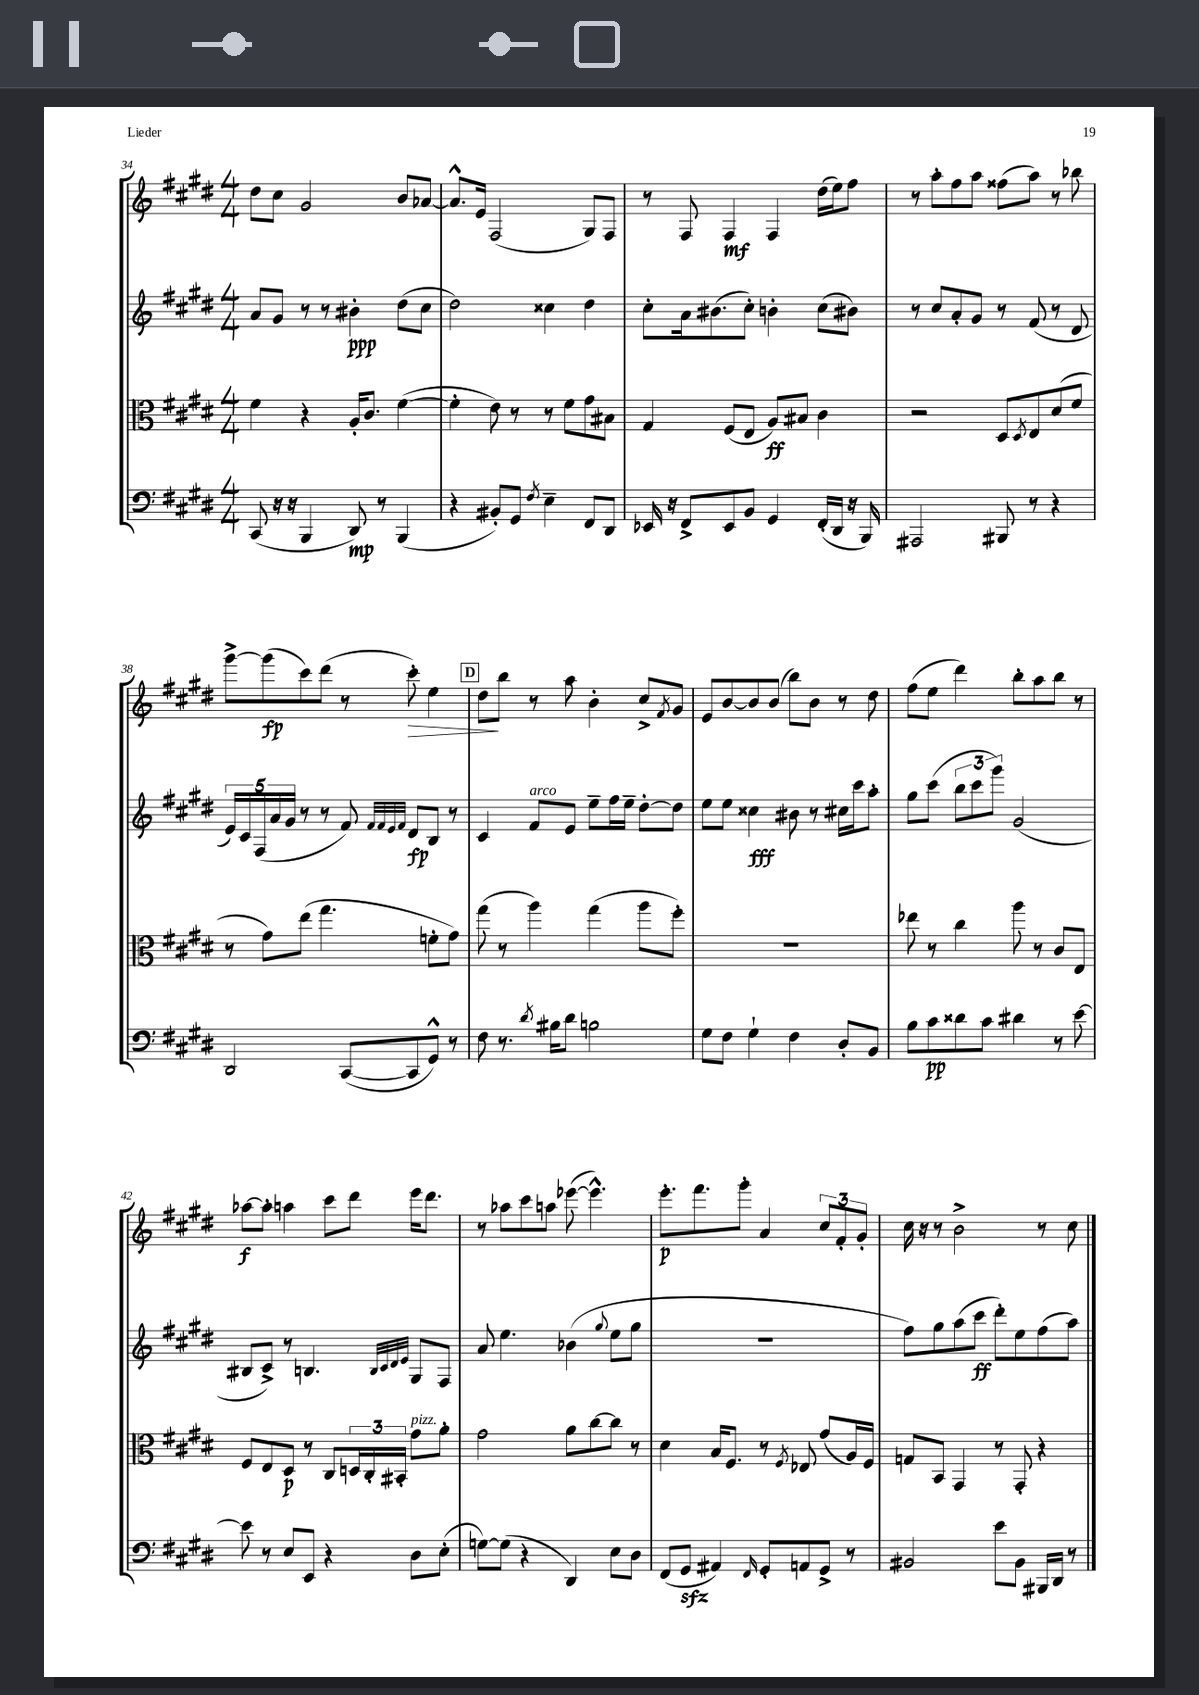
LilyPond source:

<<
\new StaffGroup <<
\new Staff = "s0" {
    \clef treble \key e \major \numericTimeSignature \time 4/4
    dis''8 cis''8 gis'2 b'8 aes'8~ |
    aes'8.-^ e'16 fis2( gis8) fis8 |
    r8 fis8 fis4\mf fis4 dis''16( e''16) fis''8 |
    r8 a''8-. fis''8 a''8 fisis''8( a''8) r8 bes''8 |
    gis'''8~-> gis'''8\fp( cis'''8) dis'''8( r8 cis'''8-.\>) e''4 |
    \mark \markup { \box "D" } dis''8\! b''8 r8 a''8 b'4-. cis''8-> \acciaccatura { fis'8 } gis'8 |
    e'8 b'8~ b'8 b'8( b''8) b'8 r8 dis''8 |
    fis''8( e''8 dis'''4) b''8-. a''8 b''8 r8 |
    aes''8~\f aes''8-. a''4 cis'''8 dis'''8 e'''16 dis'''8. |
    r8 aes''8 cis'''8 a''8 ees'''8~( ees'''4.-^) |
    e'''8.-.\p fis'''8. gis'''8-. a'4 \tuplet 3/2 { cis''8 fis'8-. gis'8-. } |
    cis''16 r16 r8 b'2-> r8 cis''8 \bar "|." |
}
\new Staff = "s1" {
    \clef treble \key e \major \numericTimeSignature \time 4/4
    a'8 gis'8 r8 r8 bis'4-.\ppp dis''8( cis''8 |
    dis''2) cisis''4 dis''4 |
    cis''8-. a'16 bis'8.( cis''8-.) b'4-. cis''8( bis'8) |
    r8 cis''8 a'8-. gis'8 r8 fis'8( r8 dis'8 |
    \tuplet 5/4 { e'16) cis'16 fis16( a'16 gis'16 } r8 r8 fis'8) \grace { fis'32 fis'32 e'32 fis'32 } dis'8\fp b8 r8 |
    \mark \markup { \box "D" } cis'4 fis'8^\markup { \italic "arco" } e'8 e''8-- fis''16 e''16-- dis''8~-. dis''8 |
    e''8 e''8 cisis''4\fff bis'8 r8 cis''16 cis'''16 a''8-. |
    gis''8 cis'''8( \tuplet 3/2 { b''8 cis'''8 gis'''8) } gis'2( |
    bis8 cis'8->) r8 b4. \grace { b32 cis'32 dis'32 e'32 } gis8 fis8 |
    a'8 e''4. bes'4( \appoggiatura { gis''8 } e''8 gis''8 |
    R1 |
    fis''8) gis''8 a''8( cis'''8\ff dis'''8-.) e''8 fis''8( a''8) \bar "|." |
}
\new Staff = "s2" {
    \clef alto \key e \major \numericTimeSignature \time 4/4
    fis'4 r4 a16-. cis'8. fis'4~( |
    fis'4-. e'8) r8 r8 fis'8 gis'8 bis8 |
    gis4 fis8( e8 a8\ff) bis8 cis'4 |
    r2 dis8 \acciaccatura { dis8 } e8 dis'8( fis'8 |
    r8 gis'8) e''8( gis''4. f'8-. gis'8) |
    \mark \markup { \box "D" } gis''8( r8 a''4) gis''4( a''8 fis''8-.) |
    R1 |
    ees''8 r8 cis''4 a''8 r8 cis'8 e8 |
    fis8 e8 dis8\p r8 cis8 \tuplet 3/2 { d16 cis16-. bis,16-. } gis'8^\markup { \italic "pizz." } a'8-. |
    gis'2 a'8 cis''8~ cis''8 r8 |
    dis'4 b16 fis8. r8 \acciaccatura { fis8 } ees8 gis'8( a16) fis16 |
    g8 b,8 gis,4 r8 gis,8-. r4 \bar "|." |
}
\new Staff = "s3" {
    \clef bass \key e \major \numericTimeSignature \time 4/4
    cis,8( r16 r16 b,,4 dis,8\mp) r8 b,,4( |
    r4 bis,8-.) gis,8 \acciaccatura { fis8 } e4-- fis,8 dis,8 |
    ees,16 r16 fis,8-> ees,8 b,8 gis,4 fis,16-.( dis,16 r16 b,,16) |
    ais,,2 bis,,8 r8 r4 |
    dis,2 cis,8~( cis,8 gis,8-^) r8 |
    \mark \markup { \box "D" } fis8 r8. \acciaccatura { dis'8 } bis16 dis'8 b2 |
    gis8 fis8 gis4-! fis4 dis8-. b,8 |
    b8 cis'8\pp disis'8 cis'8 dis'4 r8 e'8~ |
    e'8 r8 e8 e,8 r4 dis8 e8-.( |
    g8~) g8( r4 dis,4) e8 dis8 |
    fis,8( gis,8\sfz ais,4) \grace { fis,16 } gis,8-. a,8 gis,8-> r8 |
    bis,2 e'8 bis,8 bis,,16 dis,16 r8 \bar "|." |
}
>>
>>
\layout { \context { \Score currentBarNumber = #34 } }
